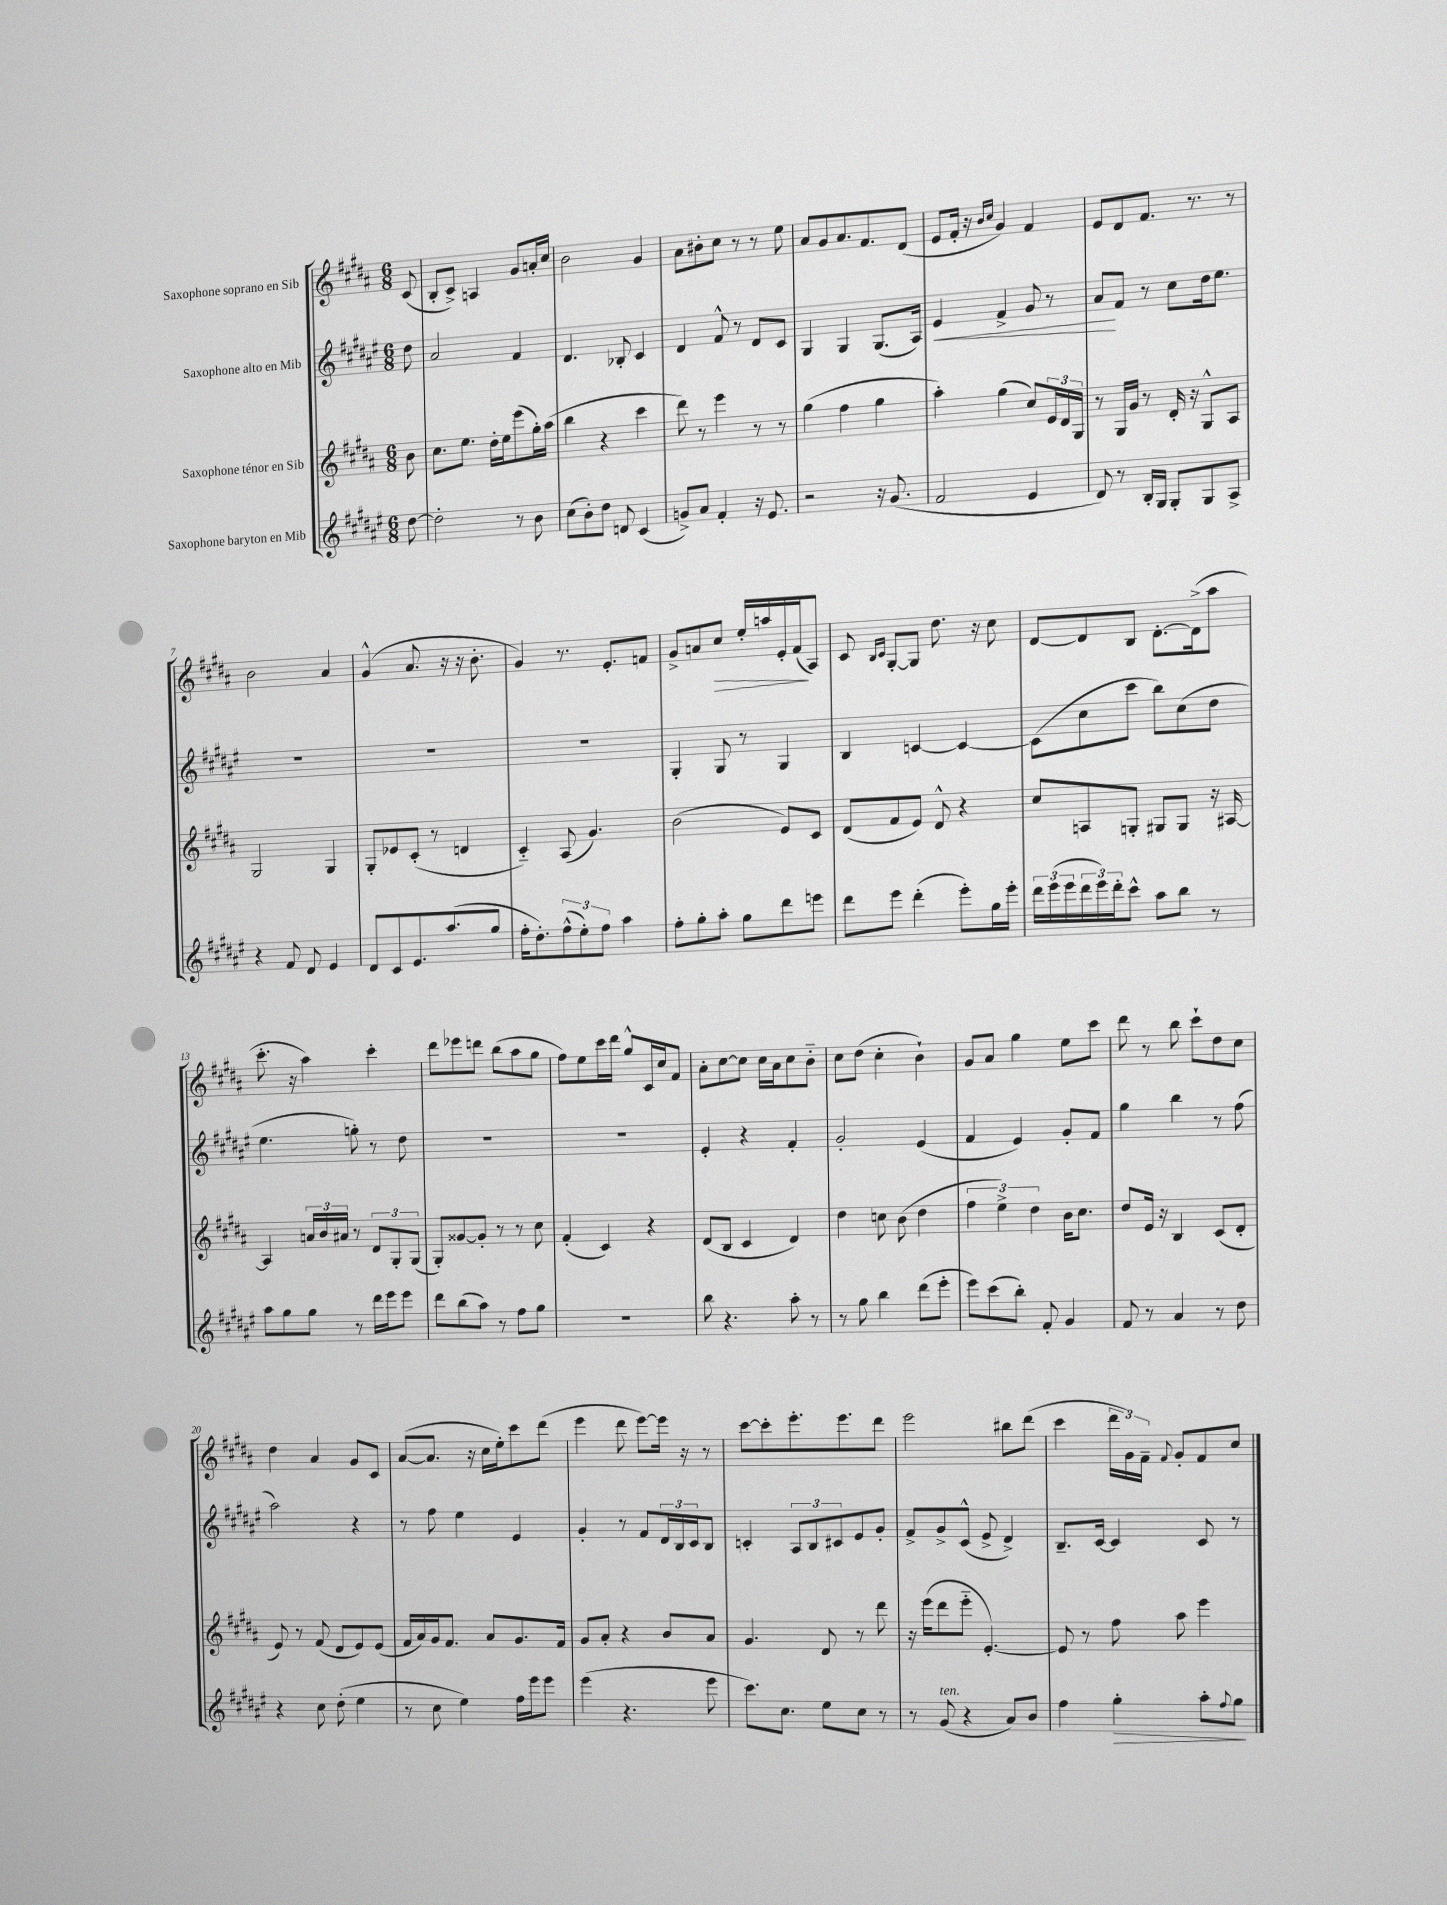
<<
\new StaffGroup <<
\new Staff = "s0" \with { instrumentName = "Saxophone soprano en Sib" } {
    \clef treble \key b \major \numericTimeSignature \time 6/8 \partial 8
    cis'8( |
    b8-. cis'8->) a4 gis'8 a'16-. cis''16 |
    b'2 gis'4 |
    ais'8 bis'8-. cis''8 r8 r8 e''8 |
    ais'8 gis'8 ais'8. fis'8. dis'8( |
    e'8 fis'16-. r16 \grace { b'16 cis''16 } gis'4) fis'4 |
    e'8 dis'8 fis'8. r8. r8 |
    b'2 ais'4 |
    gis'4-^( ais'8. r16 r16 b'8.-. |
    gis'4) r8. e'8.-. f'8 |
    gis'8-> a'8 cis''8\> e''16-. a''16 e'16-. fis'16\!( ais8) |
    cis'8 \grace { b16 cis'16 } gis8~-. gis8 dis''8. r16 cis''8 |
    dis'8~ dis'8 b8 dis'8.~-. dis'16->( ais''8 |
    cis'''8.-. r16 ais''4) cis'''4-. |
    dis'''8 ees'''8 d'''8 b''8( ais''8 gis''8 |
    fis''8) e''8 cis'''16 dis'''16 gis''8-^ cis'16 cis''16 fis'8 |
    ais'8-. cis''8~ cis''8 cis''16 ais'16 cis''8 b'8-_ |
    cis''8 dis''8( cis''4-. b'4-!) |
    gis'8 ais'8 gis''4 e''8 cis'''8 |
    dis'''8 r8 b''8 cis'''8-! dis''8 cis''8 |
    dis''4 ais'4 gis'8 cis'8 |
    ais'8~( ais'8. r16 cis''16 e''16-.) cis'''8 dis'''8( |
    e'''4 dis'''8 e'''8~) e'''16 r16 r8 |
    cis'''8~ cis'''8-. e'''8.-. e'''8. dis'''8 |
    e'''2 bis''8 dis'''8( |
    cis'''4 \tuplet 3/2 { dis'''16 gis'16) fis'16-- } \appoggiatura { fis'8 } gis'8-. fis'8 cis''8 \bar "|." |
}
\new Staff = "s1" \with { instrumentName = "Saxophone alto en Mib" } {
    \clef treble \key fis \major \numericTimeSignature \time 6/8 \partial 8
    dis''8 |
    ais'2 fis'4 |
    dis'4. bes8-. cis'4 |
    dis'4 fis'8-^ r8 dis'8 cis'8 |
    gis4 gis4 gis8.( ais16) |
    eis'4\< fis'4-> gis'8 r8 |
    ais'8\! fis'8 r8 cis''8 dis''16 eis''8. |
    R2. |
    R2. |
    R2. |
    gis4-. gis8 r8 gis4 |
    b4 c'4~ c'4~ |
    c'8( cis''8 cis'''8 b''8) cis''8( dis''8 |
    eis''4. g''8-.) r8 dis''8 |
    R2. |
    R2. |
    eis'4-. r4 fis'4-. |
    gis'2-. eis'4( |
    fis'4 eis'4) gis'8-. fis'8 |
    gis''4 b''4 r8 fis''8( |
    ais''2) r4 |
    r8 fis''8 eis''4 eis'4 |
    gis'4-. r8 fis'8 \tuplet 3/2 { dis'16 b16 cis'16 } b8 |
    c'4-. \tuplet 3/2 { ais8 b8 cis'8 } eis'8 gis'8-. |
    fis'8-> gis'8-> cis'8-^( eis'8-> dis'4->) |
    b8.-- cis'16~ cis'4 cis'8 r8 \bar "|." |
}
\new Staff = "s2" \with { instrumentName = "Saxophone ténor en Sib" } {
    \clef treble \key b \major \numericTimeSignature \time 6/8 \partial 8
    b'8 |
    cis''8. e''8. dis''16-. e''16 e'''8( gis''16-.) ais''16( |
    b''4 r4 cis'''4 |
    dis'''8) r8 e'''4 r8 r8 |
    gis''4( fis''4 gis''4 |
    ais''4-.) gis''4( cis''8) \tuplet 3/2 { e'16 dis'16 gis16 } |
    r8 gis16 gis'16 r8 dis'16-. r16 gis8-^ ais8 |
    gis2 gis4 |
    gis8-. ees'8 cis'8-.( r8 d'4 |
    cis'4-_) ais8( gis'4.) |
    b'2( e'8) cis'8 |
    dis'8( fis'8 e'8) dis'8-^ r4 |
    cis''8 a8 g8-. gis8 gis8 r16 ais16~ |
    ais4 \tuplet 3/2 { a'16 b'16 ais'16 } r8 \tuplet 3/2 { dis'8 gis8-. gis8( } |
    gis8-.) gisis'8~ gisis'8-. r8 r8 cis''8 |
    fis'4-.( cis'4) r4 |
    dis'8( b8 cis'4 dis'4) |
    dis''4 c''8 b'8( dis''4 |
    \tuplet 3/2 { fis''4 e''4->) dis''4 } b'16 cis''8. |
    dis''8 e'16 r16 b4 cis'8( dis'8-. |
    e'8) r8 fis'8( dis'8 e'8) e'8( |
    fis'16 ais'16) gis'16 fis'8. ais'8 gis'8. fis'16 |
    gis'8 ais'8-. r4 b'8 ais'8 |
    gis'4. dis'8 r8 dis'''8 |
    r16 e'''16( dis'''8 e'''8-_ e'4.~-.) |
    e'8 r8 fis''8 ais''8 e'''4 \bar "|." |
}
\new Staff = "s3" \with { instrumentName = "Saxophone baryton en Mib" } {
    \clef treble \key fis \major \numericTimeSignature \time 6/8 \partial 8
    dis''8~ |
    dis''2-. r8 b'8 |
    cis''8( b'8-.) dis''8 d'8 cis'4( |
    g'8->) ais'8 fis'4-. r16 eis'8. |
    r2 r16 gis'8.( |
    fis'2 eis'4 |
    dis'8) r8 b16-. gis16 gis8-. gis8 ais8-> |
    r4 fis'8 dis'8 eis'4 |
    dis'8 cis'8 eis'8. ais''8.( gis''8 |
    fis''16-. dis''8.-.) \tuplet 3/2 { fis''8-^( eis''8-.) fis''8 } ais''4 |
    fis''8-. gis''8-. ais''8-. gis''8 dis'''8 e'''8 |
    dis'''8 eis'''8 dis'''4-.( eis'''8-.) gis''16 eis'''16-. |
    \tuplet 3/2 { dis'''16 eis'''16( eis'''16 } \tuplet 3/2 { dis'''16 eis'''16) dis'''16-. } cis'''8-^ ais''8 b''8 r8 |
    ais''8 gis''8 gis''8 r8 dis'''16 eis'''16 eis'''8 |
    dis'''8 b''8( ais''8) r8 fis''8 gis''8 |
    R2. |
    b''8 r4. ais''8-. r8 |
    r8 gis''8 b''4 dis'''8( eis'''8-. |
    eis'''8) cis'''8( b''8-.) fis'8-. gis'4 |
    fis'8 r8 ais'4 r8 dis''8 |
    r4 cis''8 dis''8-.( eis''4 |
    r8 cis''8 eis''4) fis''16 eis'''16 eis'''8 |
    eis'''4( r4. eis'''8 |
    cis'''8.) cis''8. eis''8 cis''8 r8 |
    r8 gis'8^\markup { \italic "ten." }( r4 ais'8) b'8 |
    fis''4 gis''4-.\> ais''8-. \appoggiatura { fis''8 } gis''8\! \bar "|." |
}
>>
>>
